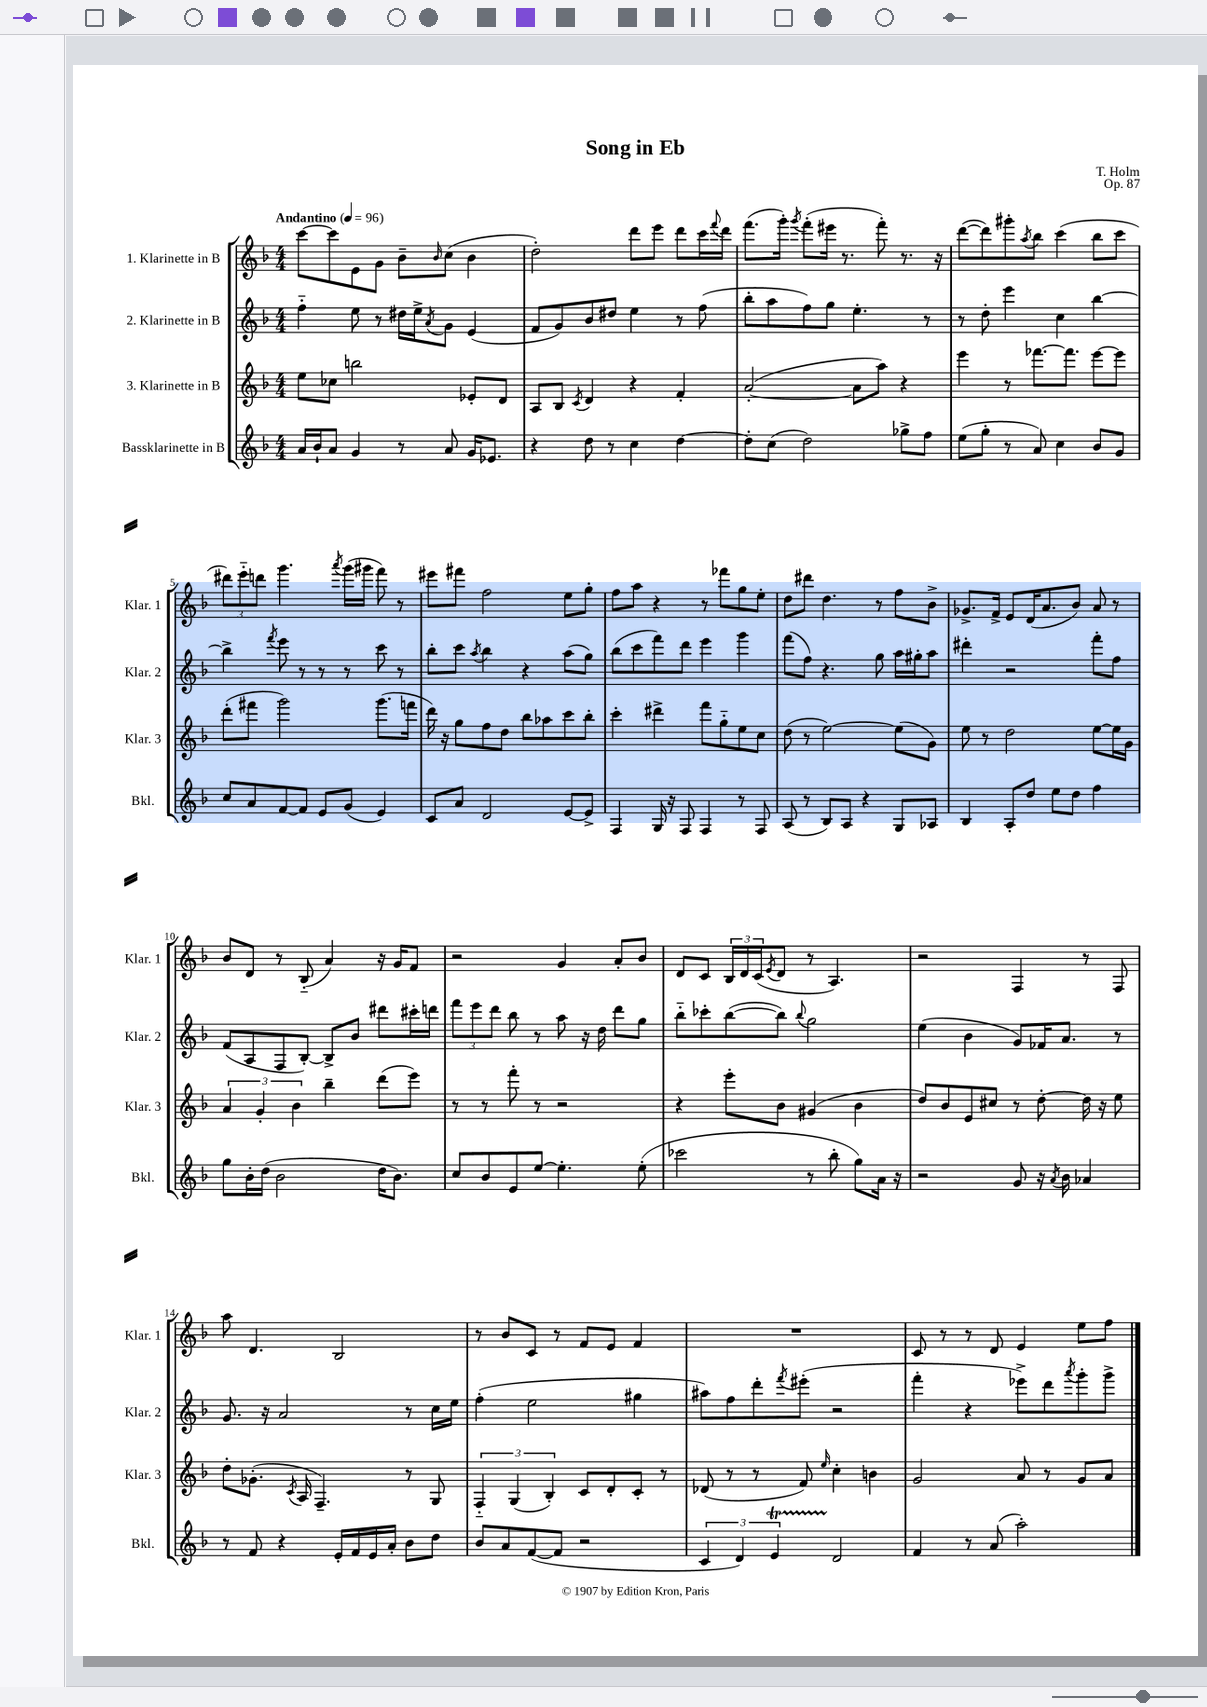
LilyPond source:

\header { title = "Song in Eb" composer = "T. Holm" opus = "Op. 87" }
<<
\new StaffGroup <<
\new Staff = "s0" \with { instrumentName = "1. Klarinette in B" shortInstrumentName = "Klar. 1" } {
    \clef treble \key f \major \numericTimeSignature \time 4/4 \tempo "Andantino" 4 = 96
    c'''8~ c'''8 e'8 g'8 bes'8-- \grace { bes'16 } c''8( bes'4 |
    d''2-.) d'''8 e'''8 d'''8 c'''16 \appoggiatura { f'''8 } d'''16 |
    f'''8.( g'''16-.) \acciaccatura { g'''8 } f'''8-.( eis'''16 r8. f'''8-.) r8. r16 |
    d'''8~( d'''8) gis'''8-. \acciaccatura { a''8 } bes''8 c'''4( bes''8 c'''8 |
    \tuplet 3/2 { dis'''8) e'''8-_ d'''8 } g'''4. \acciaccatura { a'''8 } g'''16( gis'''16 f'''8) r8 |
    eis'''8 fis'''8 f''2 e''8 g''8-. |
    f''8 a''8 r4 r8 fes'''8 g''8 e''8-. |
    d''8 dis'''8 d''4. r8 f''8 bes'8-> |
    ges'8.-> f'16-> e'8 d'16( a'8. bes'8) a'8 r8 |
    bes'8 d'8 r8 bes8-_( a'4) r16 g'16 f'8 |
    r2 g'4 a'8-. bes'8 |
    d'8 c'8 \tuplet 3/2 { bes16 d'16 c'16( } \acciaccatura { e'8 } d'8 r8 a4.) |
    r2 f4 r8 f8 |
    a''8 d'4. bes2 |
    r8 bes'8 c'8 r8 f'8 e'8 f'4 |
    R1 |
    c'8 r8 r8 d'8 e'4 e''8 f''8 \bar "|." |
}
\new Staff = "s1" \with { instrumentName = "2. Klarinette in B" shortInstrumentName = "Klar. 2" } {
    \clef treble \key f \major \numericTimeSignature \time 4/4
    f''4-_ e''8 r8 dis''16 e''16-> \acciaccatura { a'8 } g'8 e'4( |
    f'8 g'8) bes'8 dis''8 e''4 r8 f''8( |
    bes''8-. a''8 f''8) g''8 e''4.-. r8 |
    r8 d''8-. e'''4 c''4 bes''4~ |
    bes''4-> \acciaccatura { f'''8 } e'''8 r8 r8 r8 c'''8 r8 |
    bes''8-. c'''8 \acciaccatura { a''8 } bes''4 r4 a''8( g''8) |
    bes''8( c'''8 f'''8) d'''8 e'''4 g'''4 |
    f'''8( f''8) r4. g''8 a''16 gis''16-. a''8 |
    dis'''4-. r2 f'''8-. f''8 |
    f'8( a8 f8 bes8~-.) bes8-> bes'8 dis'''8 cis'''16-. d'''16 |
    \tuplet 3/2 { f'''8 e'''8 d'''8 } bes''8 r8 a''8 r16 d''16 d'''8 g''8 |
    bes''8-_ ces'''8-. bes''8~( bes''8) \appoggiatura { bes''8 } g''2 |
    e''4( bes'4 g'8) fes'16 a'8. r8 |
    g'8. r16 a'2 r8 c''16 e''16 |
    f''4-.( e''2 gis''4 |
    ais''8) f''8 d'''8-. \acciaccatura { f'''8 } eis'''8-.( r2 |
    f'''4-. r4 ees'''8->) d'''8 \acciaccatura { a'''8 } g'''8-. g'''8-> \bar "|." |
}
\new Staff = "s2" \with { instrumentName = "3. Klarinette in B" shortInstrumentName = "Klar. 3" } {
    \clef treble \key f \major \numericTimeSignature \time 4/4
    e''8 ces''8 b''2 ees'8-. d'8 |
    a8 bes8 \acciaccatura { c'8 } d'4 r4 f'4-. |
    a'2~-.( a'8 a''8) r4 |
    e'''4 r8 fes'''8.~ fes'''8. e'''8~ e'''8 |
    d'''8-.( fis'''8 g'''2) g'''8.( f'''16 |
    d'''16) r16 g''8 f''8 d''8 bes''8 aes''8 c'''8 bes''8-. |
    c'''4-. dis'''4-> f'''8 g''8-_ e''8 c''8 |
    d''8( r8 e''2~) e''8( g'8) |
    e''8 r8 d''2 e''8~ e''16 g'16 |
    \tuplet 3/2 { a'4 g'4-. bes'4 } bes''4-- d'''8( e'''8) |
    r8 r8 f'''8-. r8 r2 |
    r4 e'''8-. bes'8 gis'4( bes'4 |
    d''8) bes'8 e'8 cis''8 r8 d''8~-. d''16 r16 e''8 |
    d''8-. ges'8.-.( \acciaccatura { c'8 } a16 f4.--) r8 g8 |
    \tuplet 3/2 { f4-_ g4( bes4-.) } c'8 d'8-. c'8-. r8 |
    des'8( r8 r8 f'8) \grace { e''16 } c''4-. b'4 |
    g'2 a'8 r8 g'8 a'8 \bar "|." |
}
\new Staff = "s3" \with { instrumentName = "Bassklarinette in B" shortInstrumentName = "Bkl." } {
    \clef treble \key f \major \numericTimeSignature \time 4/4
    a'16 bes'16-! a'8 g'4 r8 a'8 g'16 ees'8. |
    r4 d''8 r8 c''4 d''4~ |
    d''8-. c''8( d''2) ges''8-> f''8 |
    e''8( g''8-. r8 a'8) c''4 bes'8 g'8 |
    c''8 a'8 f'8~ f'8 e'8 g'8( e'4) |
    c'8 a'8 d'2 e'8~ e'8-> |
    f4 g16 r16 f8 f4 r8 f8 |
    a8( r8 bes8) a8 r4 g8 aes8 |
    bes4 a8-. d''8 e''8 d''8 f''4 |
    g''8 bes'16-. d''16( bes'2 d''16 bes'8.) |
    c''8 bes'8 e'8 e''8~ e''4.-. e''8-.( |
    ces'''2 r8 bes''8-. g''8) a'16 r16 |
    r2 g'8 r16 \acciaccatura { a'8 } bes'16 aes'4 |
    r8 f'8 r4 e'16-. f'16 e'16 a'16-. bes'8 d''8 |
    bes'8 a'8 f'8~( f'8 r2 |
    \tuplet 3/2 { c'4 d'4) e'4\startTrillSpan } d'2\stopTrillSpan |
    f'4 r8 a'8( a''2-.) \bar "|." |
}
>>
>>
